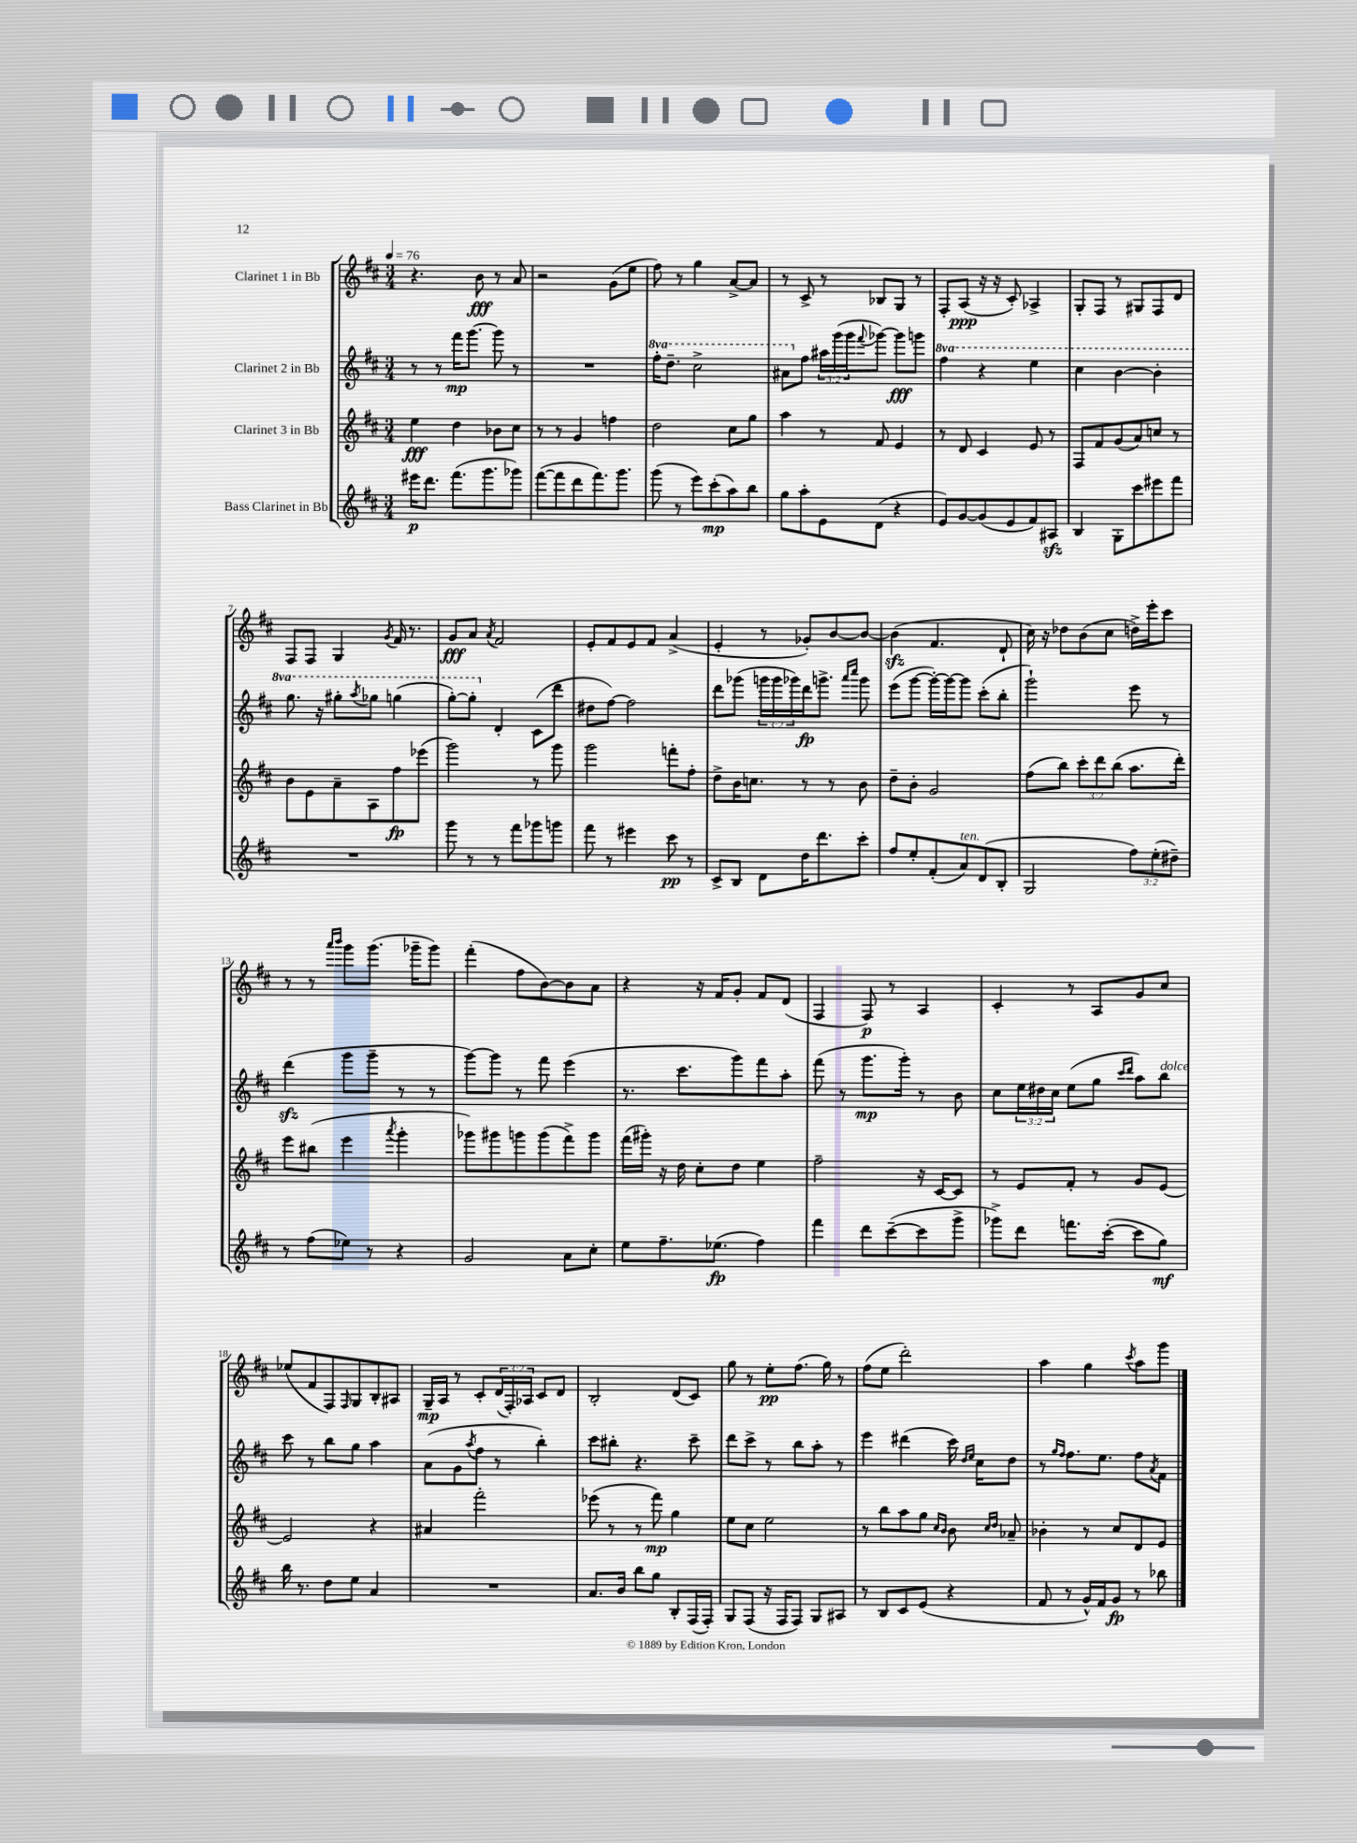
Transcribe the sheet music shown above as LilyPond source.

<<
\new StaffGroup <<
\new Staff = "s0" \with { instrumentName = "Clarinet 1 in Bb" } {
    \clef treble \key d \major \numericTimeSignature \time 3/4 \override Staff.TupletNumber.text = #tuplet-number::calc-fraction-text \tempo 4 = 76
    r4. b'8\fff r8 a'8 |
    r2 g'8( e''8 |
    fis''8) r8 g''4 a'8~-> a'8 |
    r8 cis'8-> r8 bes8 g8 r8 |
    fis8-. a8\ppp( r16 r16 cis'8-.) aes4-> |
    g8-. fis8 r8 gis8 fis8 d'8 |
    fis8 fis8 g4 \acciaccatura { g'8 } fis'16 r8. |
    g'8\fff a'8 \acciaccatura { a'8 } fis'2 |
    e'8-. fis'8 e'8 fis'8 a'4->( |
    e'4-. r8 ges'8-.) b'8~ b'8~ |
    b'4\sfz( fis'4. d'8-! |
    cis''16) r16 des''8 b'8( cis''8 d''16->) e'''16-. cis'''8 |
    r8 r8 \grace { a'''16 b'''16 } g'''8 g'''8.( ges'''16-- ges'''8) |
    fis'''4-.( fis''8 b'8~) b'8 a'8 |
    r4 r16 fis'16 g'8-. fis'8 d'8( |
    fis4 fis8\p) r8 a4 |
    cis'4-. r8 a8 g'8 cis''8 |
    ees''8( fis'8 fis8) \grace { fis16 } g8 b8-. ais8 |
    g16--\mp a16 r8 cis'8-. \tuplet 3/2 { d'16( fis16-.) aes16 } cis'8 d'8 |
    b2-. d'8( cis'8) |
    g''8 r8 e''8-.\pp fis''8.( g''16) r8 |
    fis''8( e''8 d'''2-.) |
    a''4 g''4 \acciaccatura { cis'''8 } a''8 g'''8 \bar "|." |
}
\new Staff = "s1" \with { instrumentName = "Clarinet 2 in Bb" } {
    \clef treble \key d \major \numericTimeSignature \time 3/4 \override Staff.TupletNumber.text = #tuplet-number::calc-fraction-text \set Staff.ottavationMarkups = #ottavation-simple-ordinals
    r8 r8 fis'''16\mp g'''8.~ g'''8 r8 |
    R2. |
    \ottava #1 fis'''16-. d'''8.-- cis'''2-> |
    ais''8 \ottava #0 fis''8 \tuplet 3/2 { ais''!16 g'''16( g'''16 } \appoggiatura { fis'''8 } ges'''8~) ges'''8\fff g'''8 |
    \ottava #1 fis'''4 r4 e'''4 |
    cis'''4 b''4~ b''4-. |
    g'''8. r16 gis'''8-. \acciaccatura { a'''8 } ges'''8 g'''4( |
    g'''8~-.) g'''8-. \ottava #0 d'4-. cis'8( d'''8 |
    dis''8 fis''8~) fis''2 |
    d'''8 ges'''8( \tuplet 3/2 { g'''16 g'''16 ges'''16) } d'''16\fp g'''8.-> \grace { a'''16 cis''''16 } g'''8 |
    e'''8( g'''8~ g'''16~-.) g'''16~ g'''8 cis'''8-.( b''8-. |
    g'''2-!) e'''8 r8 |
    d'''4\sfz( g'''8 g'''8-- r8 r8 |
    g'''8~) g'''8 r8 fis'''8 e'''4( |
    r8. cis'''8. g'''8) fis'''8 a''8-. |
    fis'''8( r8 g'''8.\mp g'''16-.) r8 b'8 |
    cis''8 \tuplet 3/2 { e''16 dis''16 cis''16 } e''8( g''8 \grace { cis'''16 d'''16 } a''8) b''8^\markup { \italic "dolce" } |
    cis'''8 r8 b''8 g''8 a''4 |
    a'8( g'8 \acciaccatura { a''8 } fis''8 r8 b''4-.) |
    cis'''8 bis''8-. r4. cis'''8-- |
    d'''8 cis'''8-> r8 b''8 a''8-. r8 |
    e'''4 dis'''4( cis'''16) \grace { d''16 e''16 } cis''16 d''8 |
    r8 \grace { g''16 fis''16 } fis''8. e''8. fis''8 \acciaccatura { a'8 } fis'8 \bar "|." |
}
\new Staff = "s2" \with { instrumentName = "Clarinet 3 in Bb" } {
    \clef treble \key d \major \numericTimeSignature \time 3/4 \override Staff.TupletNumber.text = #tuplet-number::calc-fraction-text
    e''4\fff d''4 bes'8 cis''8 |
    r8 r8 g'4 f''4 |
    d''2 cis''8 g''8 |
    a''4 r8 fis'8 e'4 |
    r8 d'8 cis'4 e'8 r8 |
    fis8 fis'8 g'8( a'8) c''8 r8 |
    b'8 e'8 a'8-- a8 fis''8\fp ees'''8( |
    g'''2) r8 g'''8 |
    g'''2 f'''8-. fis''8-. |
    d''8-> b'16 c''8. r8 r8 b'8 |
    d''8-- b'8-. g'2 |
    fis''8( b''8) \tuplet 3/2 { cis'''8-. d'''8 b''8( } a''8. d'''16-.) |
    e'''8 bis''8( e'''4 \acciaccatura { a'''8 } g'''4-. |
    ges'''8) gis'''8 g'''8 g'''8( fis'''8->) g'''8 |
    fis'''16( gis'''16-.) r16 d''16 cis''8-. d''8 e''4 |
    fis''2-- r16 cis'16~ cis'8 |
    r8 e'8 fis'8-. r8 g'8 e'8~ |
    e'2 r4 |
    ais'4 fis'''2-. |
    ees'''8( r8 r8 fis'''8\mp) g''4 |
    e''8 cis''8 e''2 |
    r8 b''8 a''8 g''8 \grace { cis''16 b'16 } b'8 \grace { cis''16 d''16 } aes'8-- |
    bes'4-. r8 cis''8 d'8 e'8 \bar "|." |
}
\new Staff = "s3" \with { instrumentName = "Bass Clarinet in Bb" } {
    \clef treble \key d \major \numericTimeSignature \time 3/4 \override Staff.TupletNumber.text = #tuplet-number::calc-fraction-text
    eis'''16\p d'''8. fis'''8.( g'''8. ges'''8) |
    fis'''8~( fis'''8 d'''8 fis'''8.) g'''8. |
    g'''8( r8 e'''8) cis'''8-.\mp( a''8) b''8 |
    g''8 a''8-. e'8 d'8( r4 |
    e'8) g'8~ g'8( e'8 fis'8) ais8\sfz |
    b4 g8-. cis'''8 eis'''8 fis'''8 |
    R2. |
    g'''8 r8 r8 fis'''8 ges'''8 g'''8 |
    fis'''8 r8 eis'''4 cis'''8\pp r8 |
    cis'8-> b8 d'8 d''16 d'''8. cis'''8-. |
    fis''8 e''8-. fis'8-.( a'8^\markup { \italic "ten." }) d'8( b8-. |
    g2 \tuplet 3/2 { fis''8) e''8-.( dis''8--) } |
    r8 fis''8( ees''8) r8 r4 |
    g'2 a'8 cis''8-. |
    e''8 fis''8.-- ees''8.\fp( fis''4) |
    fis'''4 d'''8 cis'''8~--( cis'''8 g'''8-> |
    ges'''8->) d'''8 f'''8. cis'''16~-.( cis'''8 g''8\mf) |
    b''16 r8. d''8 e''8 a'4 |
    R2. |
    a'8. b'16 b''8 g''8 b8-. fis16( fis16-.) |
    g8 fis8( r16 fis16 fis8) g8 ais8 |
    r8 b8 cis'8 e'8( r4 |
    fis'8 r8 g'16-^) fis'16 g'8\fp r8 bes''8 \bar "|." |
}
>>
>>
